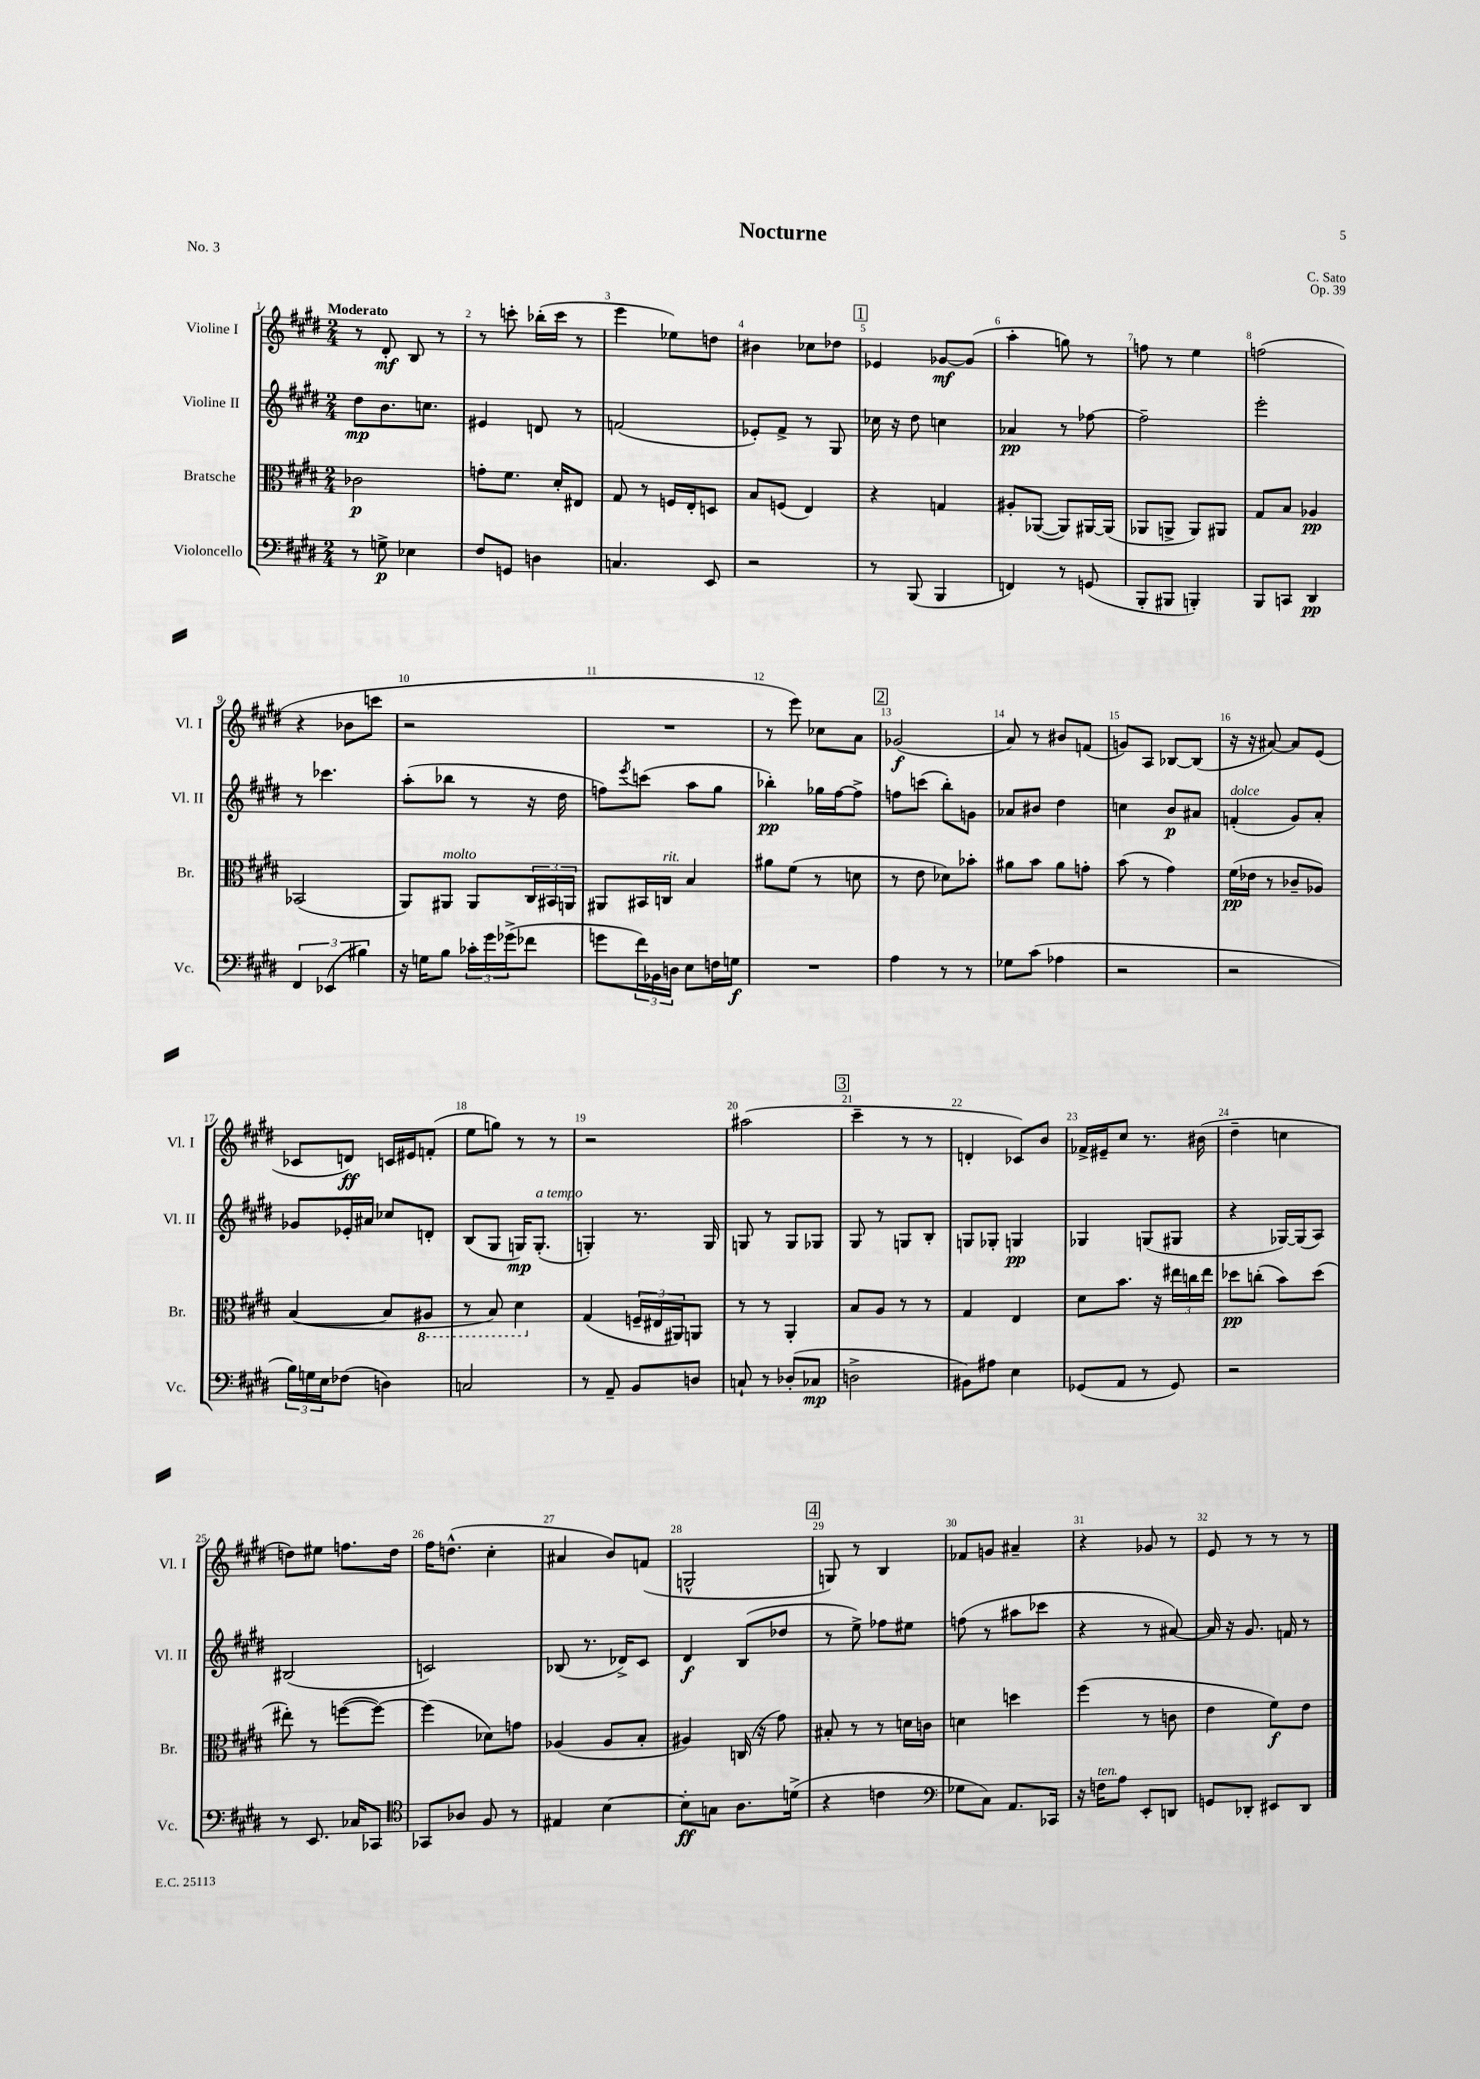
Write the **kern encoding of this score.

**kern	**kern	**kern	**kern
*staff4	*staff3	*staff2	*staff1
*clefF4	*clefC3	*clefG2	*clefG2
*k[f#c#g#d#]	*k[f#c#g#d#]	*k[f#c#g#d#]	*k[f#c#g#d#]
*M2/4	*M2/4	*M2/4	*M2/4
8r	2c-\	8dd#\L	8r
8G^\	.	8.b\	8d#'/
4E-\	.	.	8B/
.	.	8.cc\J	.
.	.	.	8r
=	=	=	=
8F#/L	8g'\L	4e#/	8r
8GG/J	8.f#\J	.	8ccc'\
4D\	.	8d/	(16bb-'\LL
.	16d#'/LK	.	16ccc\JJ
.	8E#/J	8r	8r
=	=	=	=
4.C/	8G#/	(2f/	4eee\
.	8r	.	.
.	16F/LL	.	8ee-\L)
.	16E'/J	.	.
8EE/	8D/J	.	8dd\J
=	=	=	=
2r	8B/L	8e-'/L)	4b#\
.	(8F/J	8f#^/J	.
.	4E/)	8r	8cc-\L
.	.	8G#/	8dd-\J
=	=	=	=
8r	4r	16cc-\	4e-/
.	.	16r	.
(8BBB/	.	8dd#\	.
4BBB/	4G/	4cc\	[8g-/L
.	.	.	(8g-/]J
=	=	=	=
4FF/)	8A#'/L	4a-/	4aa'\
.	([8AA-/J	.	.
8r	8AA-/]L)	8r	8gg\)
(8GG/	[16AA#/L	[8ff-\	8r
.	(16AA#/]JJ	.	.
=	=	=	=
8BBB'/L	8AA-/L	2ff-~\]	8ff\
8BBB#/J	8AA^/J	.	8r
4BBB'/)	8AA/L)	.	4ee\
.	8AA#/J	.	.
=	=	=	=
8BBB/L	8G#/L	2eee'\	(2ff\
8CC/J	8B/J	.	.
4DD#/	4A-/	.	.
=	=	=	=
6FF#/	(2BB-/	8r	4r
.	.	4.ccc-\	.
(6EE-/	.	.	.
.	.	.	8b-\L
6B#\)	.	.	.
.	.	.	8ccc\J
=	=	=	=
16r	8AA/L)	(8aa'\L	2r
16G\LK	.	.	.
8B\J	8AA#/J	8bb-\J	.
24c-'\LL	8AA#/L	8r	.
24g#\	.	.	.
(24g-^\J	.	.	.
8f-\J	24C#/L	16r	.
.	24BB#/	.	.
.	.	16dd#\	.
.	24AA/JJ	.	.
=	=	=	=
8g\L	8AA#/L	8ff\L)	2r
.	.	8qeee/	.
24f#\L)	16BB#/L	(8ccc\J	.
24BB-\	.	.	.
.	16C/JJ	.	.
24D\JJ	.	.	.
8E\L	4B/	8aa\L	.
16F\L	.	8gg#\J	.
16G\JJ	.	.	.
=	=	=	=
2r	8a#\L	4bb-'\)	8r
.	(8f#\J	.	8eee\)
.	8r	16gg-\LL	8cc-\L
.	.	[16ff#\J	.
.	8d\	8ff#^\]J	8a\J
=	=	=	=
4A\	8r	8ff\L	(2g-/
.	8e\	(8ccc\J	.
8r	8d-\L)	8bb'\L)	.
8r	8b-'\J	8g\J	.
=	=	=	=
8G-\L	8a#\L	8a-/L	8a/)
(8c#\J	8b\J	8b#/J	8r
4A-\	8a#\L	4dd#\	8b#/L
.	8g'\J	.	(8f/J
=	=	=	=
2r	(8b\	4cc\	8g/L)
.	8r	.	8A/J
.	4g#\)	8b/L	[8B-/L
.	.	8a#/J	(8B-/]J
=	=	=	=
2r	(16f#\LL	(4f'/	16r
.	16e-\JJ	.	16r
.	8r	.	[8a#/)
.	8c-~/L	8g#/L)	8a#/]L
.	8A-/J)	8a'/J	(8e/J
=	=	=	=
24B\LL)	([4B/	8g-/L	8c-/L
24G\	.	.	.
24E\J	.	.	.
(8F-\J	.	16e-'/L	8d/J)
.	.	16a#/JJ	.
4D\)	8B/]L	8cc-/L	16c/LL
.	.	.	16e#/J
.	8AA#/J	8d'/J	(8f'/J
=	=	=	=
2C/	8r	(8B/L	8ee\L
.	8BB/)	8G#/J	8gg\J)
.	4D#\	16G/LK)	8r
.	.	(8.G'/J	.
.	.	.	8r
=	=	=	=
8r	(4G#/	4G'/)	2r
8AA~/	.	.	.
8BB/L	24F~/LL	8.r	.
.	24E#/	.	.
.	24AA#/J)	.	.
8D/J	8AA/J	.	.
.	.	16G/	.
=	=	=	=
8C`/	8r	8G/	(2aa#\
8r	8r	8r	.
(8D-'/L	4AA'/	8G/L	.
8C-/J	.	8G-/J	.
=	=	=	=
2D^\	8B/L	8G#/	4ccc#~\
.	8A/J	8r	.
.	8r	8G/L	8r
.	8r	8B'/J	8r
=	=	=	=
8BB#\L)	4G#/	8G/L	4d'/
8A#\J	.	8G-'/J	.
4E\	4E/	4G/	8c-/L)
.	.	.	8b/J
=	=	=	=
(8GG-/L	8d#\L	4G-/	16f-^/LL
.	.	.	16e#~/J
8AA/J	8.b\J	.	8cc#/J
8r	.	(8G/L	8.r
.	16r	.	.
8GG-/)	24ee#\LL	8G#/J	.
.	24cc\	.	.
.	.	.	(16b#\
.	24ee#\JJ	.	.
=	=	=	=
2r	8dd-\L	4r	4dd#~\
.	(8cc'\J	.	.
.	8b\L)	[16G-/LL)	4cc\
.	.	(16G-/]J	.
.	(8dd-\J	8A/J)	.
=	=	=	=
8r	8ee#'\)	(2B#/	8dd\L)
8.EE/	8r	.	8ee#\J
.	([8ff\L	.	8.ff\L
16C-/LK	.	.	.
8CC-/J	8ff\_J)	.	.
.	.	.	16dd\Jk
=	=	=	=
*clefC4	*	*	*
8GG-/L	(4ff\]	2c/)	16ff#\LK
.	.	.	(8.dd^^\J
8A-/J	.	.	.
8F#/	8d-\L)	.	4cc#'\
8r	8g\J	.	.
=	=	=	=
4E#/	(4A-/	(8B-/	4a#/
.	.	8.r	.
[4B\	8A-/L	.	8b/L)
.	.	16d-^/LK)	.
.	8B'/J	8c#/J	(8f/J
=	=	=	=
8B'\]L	4A#/)	4d#/	2G^^/
8G\J	.	.	.
8.A\L	(16C/	(8B/L	.
.	16r	.	.
.	8g#\)	8dd-/J	.
(16d^\Jk	.	.	.
=	=	=	=
4r	8B#'/	8r	8G/)
.	8r	8ee^\)	8r
4c\	8r	8ff-\L	4B/
.	16d\LL	8ee#\J	.
.	16c\JJ	.	.
=	=	=	=
*clefF4	*	*	*
8G-\L	4d\	(8ff\	8f-/L
8C#\J)	.	8r	8g/J
8.AA/L	4dd\	8aa#\L	4a#~/
.	.	8ccc-\J	.
16CC-/Jk	.	.	.
=	=	=	=
16r	(4ff#\	4r	4r
16F\LK	.	.	.
8A\J	.	.	.
8EE'/L	8r	8r	8g-/
8DD/J	8c\	[8a#/)	8r
=	=	=	=
8GG/L	4e\	16a#/]	8e/
.	.	16r	.
8DD-'/J	.	8.g#/	8r
8EE#/L	8f#\L)	.	8r
.	.	16f/	.
8DD-/J	8e\J	8r	8r
==	==	==	==
*-	*-	*-	*-
